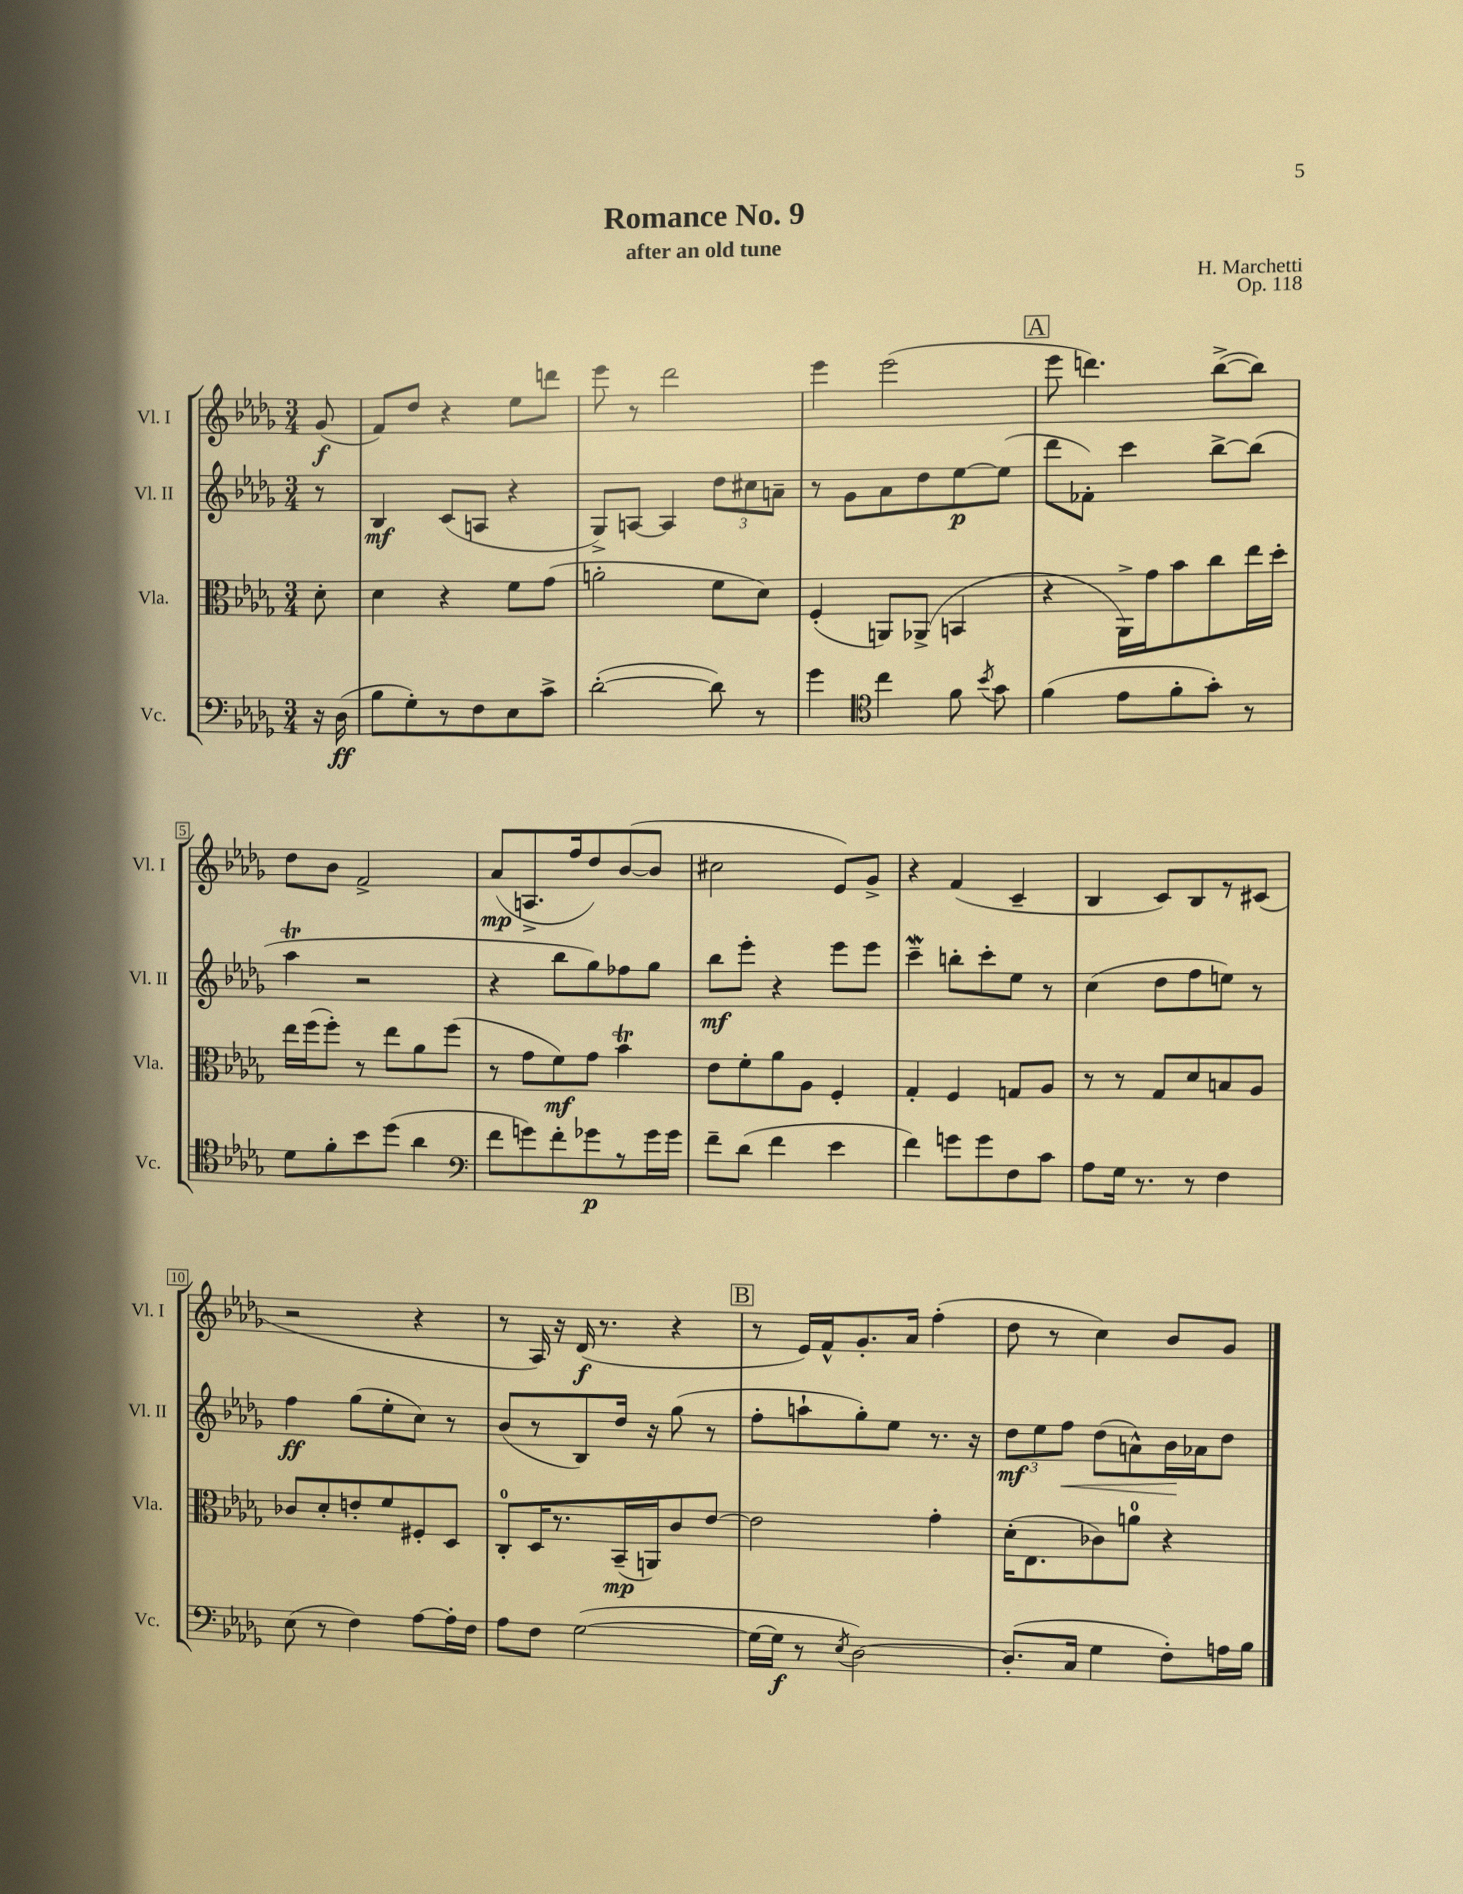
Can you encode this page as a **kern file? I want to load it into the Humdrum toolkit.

**kern	**kern	**kern	**kern
*staff4	*staff3	*staff2	*staff1
*clefF4	*clefC3	*clefG2	*clefG2
*k[b-e-a-d-g-]	*k[b-e-a-d-g-]	*k[b-e-a-d-g-]	*k[b-e-a-d-g-]
*M3/4	*M3/4	*M3/4	*M3/4
16r	8d-'	8r	(8g-
(16D-	.	.	.
=	=	=	=
8B-	4d-	4B-	8f)
8G-')	.	.	8dd-
8r	4r	(8c	4r
8F	.	8A	.
8E-	8f	4r	8ee-
8c^	(8g-	.	8ddd
=	=	=	=
([2d-'	2a'	8G-^)	8eee-
.	.	[8A	8r
.	.	4A]	2ddd-
8d-])	8f	12dd-	.
.	.	12cc#	.
8r	8d-)	.	.
.	.	12a~	.
=	=	=	=
4g-	(4F'	8r	4eee-
.	.	8g-	.
*clefC4	*	*	*
4cc	8AA)	8a-	(2eee-
.	(8AA-^	8dd-	.
8f	4BB	[8ee-	.
8qb-	.	.	.
8g-	.	(8ee-]	.
=	=	=	=
(4f	4r	8ddd-	8eee-
.	.	8f-')	4.ddd)
8e-	16AA-^)	4ccc	.
.	16g-	.	.
8f'	8b-	.	.
8g-')	8cc	[8bb-^	([8bb-^
8r	16ee-	(8bb-]	8bb-])
.	16dd-'	.	.
=	=	=	=
8d-	16ee-	4aa-	8dd-
.	(16ff	.	.
8f'	8ff')	.	8b-
8b-	8r	2r	2f^
(8dd-	8ee-	.	.
4a-	8a-	.	.
.	(8ff	.	.
=	=	=	=
*clefF4	*	*	*
8f	8r	4r	(8a-
8g)	8g-	.	8.A^
8f'	8f)	8bb-	.
.	.	.	16ff
8g-	8g-	8gg-)	8dd-)
8r	4b-	8ff-	([8b-
16g-	.	8gg-	8b-]
16g-	.	.	.
=	=	=	=
8f~	8e-	8bb-	2cc#
(8d-	8f'	8eee-'	.
4f	8a-	4r	.
.	8A-	.	.
4e-	4F'	8eee-	8e-)
.	.	8eee-	8g-^
=	=	=	=
4f)	4G-'	4ccc~	4r
8g	4F	8bb'	(4f
8g	.	8ccc'	.
8F	8G	8ee-	4c~
8c	8A-	8r	.
=	=	=	=
8A-	8r	(4cc	4B-
16G-	8r	.	.
8.r	.	.	.
.	8G-	8dd-	8c)
8r	8d-	8ff	8B-
4F	8B	8ee)	8r
.	8A-	8r	(8c#
=	=	=	=
(8E-	8c-	4ff	2r
8r	8d-'	.	.
4F)	8e'	(8gg-	.
.	8f	8ee-'	.
[8A-	8F#'	8cc)	4r
16A-']	8D-	8r	.
16F	.	.	.
=	=	=	=
8A-	8C'	(8b-	8r
8F	16D-	8r	16A-)
.	8.r	.	16r
([2G-	.	8B-)	(16d-
.	.	.	8.r
.	(16BB-~	16dd-	.
.	16AA)	16r	.
.	8c	(8gg-	4r
.	[8e-	8r	.
=	=	=	=
16G-_	2e-]	8ff'	8r
16G-]	.	.	.
8r	.	8aa`	16e-)
.	.	.	16f^^
8qE-	.	.	.
[2D-)	.	8gg-')	8.g-'
.	.	8ee-	.
.	.	.	16a-
.	4g-'	8.r	(4ff'
.	.	16r	.
=	=	=	=
(8.D-']	(16d-'	12dd-	8dd-
.	8.E-	.	.
.	.	12ee-	.
.	.	.	8r
.	.	12ff	.
16C	.	.	.
4G-	8c-)	(8dd-	4cc)
.	8a	8a^^)	.
8F')	4r	16b-	8b-
.	.	16a-	.
16A	.	8dd-	8g-
16B-	.	.	.
==	==	==	==
*-	*-	*-	*-
